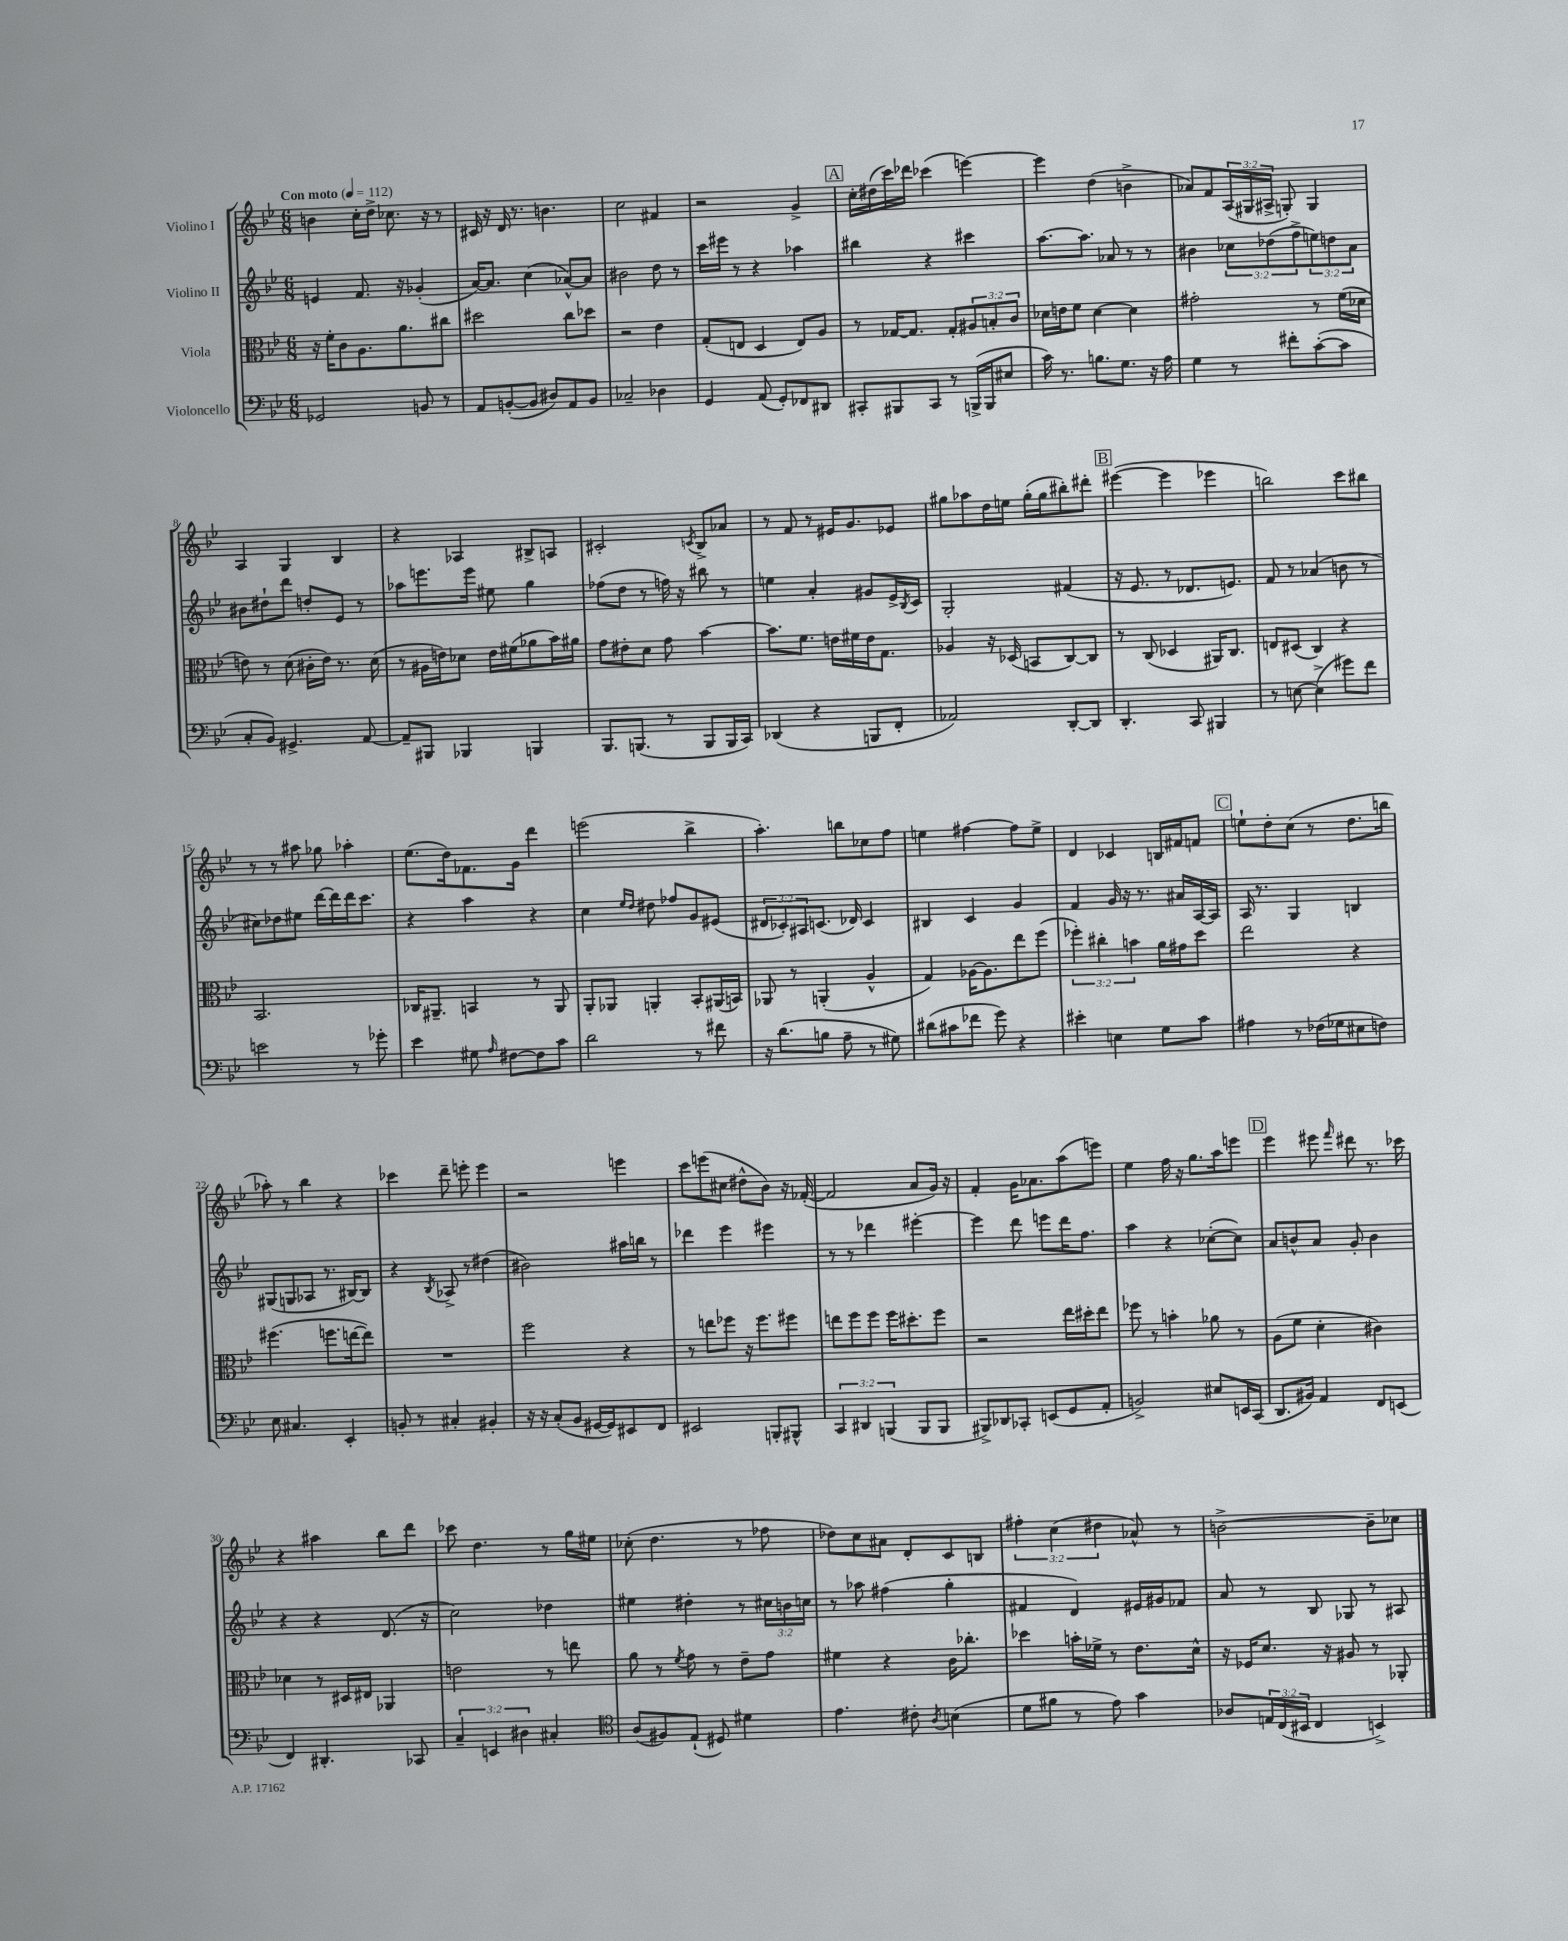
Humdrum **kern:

**kern	**kern	**kern	**kern
*staff4	*staff3	*staff2	*staff1
*clefF4	*clefC3	*clefG2	*clefG2
*k[b-e-]	*k[b-e-]	*k[b-e-]	*k[b-e-]
*M6/8	*M6/8	*M6/8	*M6/8
*MM112	*MM112	*MM112	*MM112
2GG-	16r	4e	4b
.	16f'	.	.
.	8c	.	.
.	8.A	8.f	16cc'
.	.	.	16dd^
.	.	.	8.cc-
.	8.a	16r	.
8BB	.	(4g-'	.
.	.	.	16r
8r	8cc#	.	8r
=	=	=	=
8AA	2dd#	[16a)	16c#
.	.	8.a]	16r
([8BB'	.	.	16d
.	.	.	8.r
8BB]	.	(4cc	.
8D#)	.	.	4.b
8AA	8cc	[8a-^^)	.
8BB	8dd-	8a-]	.
=	=	=	=
2C-~	2r	2b#	2cc
4D-	4e-	8dd	4f#
.	.	8r	.
=	=	=	=
4GG	(8G'	16ccc	2r
.	.	16eee#	.
.	8E	8r	.
(8AA	4D	4r	.
8GG')	.	.	.
8FF-	8E)	4aa-	4g^
8DD#	8A	.	.
=	=	=	=
8CC#'	8r	4bb#	16cc'
.	.	.	(16dd#
8BBB#	[16G-	.	16ccc)
.	8.G-]	.	16ddd-
8CC#	.	4r	(4ccc-
8r	8G-'	.	.
(16BBB^	12A#	4ccc#	[4eee)
16BBB	.	.	.
.	12B'	.	.
8E#	.	.	.
.	12c	.	.
=	=	=	=
16c)	16d-	[8.aa	4eee]
8.r	16e	.	.
.	8f	.	.
.	.	8.aa]	.
8.B	[4d-	.	(4dd
.	.	8a-	.
8.G	.	.	.
.	4d-]	8r	4b^
16r	.	8r	.
16A	.	.	.
=	=	=	=
4G	2g#'	4b#	8a-)
.	.	.	8f
8r	.	12cc-	(24A
.	.	.	24G#
.	.	(12dd-	24A#^
8f#'	.	.	8G')
.	.	12ff^	.
([8c'	8r	12ee)	4G
.	.	12dd	.
8c]	(16f	.	.
.	.	12a	.
.	16d-	.	.
=	=	=	=
8C'	8e)	8b#	4A
8BB-)	8r	8dd#`	.
4.GG#^	(8d	8ddd	4G
.	16c#'	8dd'	.
.	16e)	.	.
.	8.r	8e-	4B-
[8AA	.	8r	.
.	(16d	.	.
=	=	=	=
8AA~]	8r	8aa-	4r
8BBB#	16A#	8.eee	.
.	16e)	.	.
4BBB-	8d-	.	4A-
.	.	16eee	.
.	16e	8ee#	.
.	(16f#	.	.
4BBB	8a-	4gg	8B#^
.	16b-)	.	8A
.	16a#	.	.
=	=	=	=
8.BBB-	8g	(8ff-	2c#'
.	8e#'	8dd	.
(8.BBB	.	.	.
.	8d	8r	.
8r	8g	16ff)	.
.	.	16r	.
.	.	.	8qc
8BBB	[4b-	8bb#	8B-^
16BBB	.	8r	8a-
16CC)	.	.	.
=	=	=	=
(4DD-	8.b-]	4ee	8r
.	.	.	8f
.	8.f	.	.
4r	.	4a'	8r
.	16e	.	16e#
.	16f#	.	8.g
8BBB	16e	8g#	.
.	8.G	.	.
8FF'	.	16e-^	8e-
.	.	8qB-	.
.	.	16c	.
=	=	=	=
2AA-)	4A-	2G'	8gg#
.	.	.	8aa-
.	16r	.	16dd
.	(16D-	.	16ee
.	8BB	.	(16gg#'
.	.	.	16gg#
[8DD'	[8C)	(4f#	8bb#')
8DD]	8C]	.	8ddd#'
=	=	=	=
4.DD'	8r	16r	([4eee#
.	.	8.e-	.
.	(8C	.	.
.	4D-	8r	4eee#]
8CC	.	8.d-	.
4BBB#	16AA#)	.	4eee-
.	8.C	8.e)	.
=	=	=	=
8r	8E	8f	2bb)
[8E	(8D#	8r	.
(4E^]	4C)	(4a-	.
8g#)	4r	8b	8ccc
8f	.	8r	8bb#
=	=	=	=
2e	2.BB-	8cc#)	8r
.	.	8dd-	8r
.	.	8ee#	8aa#
.	.	[16ddd	8gg-
.	.	16ddd]	.
8r	.	16ddd	4aa-'
.	.	8.ccc	.
8g-'	.	.	.
=	=	=	=
4e-	16C-	4r	(8.ee-
.	8.AA#~	.	.
.	.	.	16dd)
8G#	4BB	4aa	8.f-
16qqA	.	.	.
[8F#	.	.	.
.	.	.	16g
8F#]	8r	4r	4ddd
8c	8AA#	.	.
=	=	=	=
2d	8AA'	4cc	(2eee
.	8AA-	.	.
.	.	16qqee-	.
.	.	16qqdd	.
.	4AA'	8dd#	.
.	.	8ff-	.
8r	8BB-'	8g	4bb-^
8f#	(16AA#	(8e#	.
.	16BB)	.	.
=	=	=	=
16r	8AA-	12d#	4.aa')
(8.d	.	.	.
.	.	12c-')	.
.	8r	.	.
.	.	12A#	.
8B	(4AA'	(8.c	.
8A~	.	.	8bb
.	.	16d-)	.
8r	4A^^	4c	8cc-
8G#)	.	.	8ff
=	=	=	=
(8d#	4G)	4B#	4ee
8c#	.	.	.
8f-	[16A-	4c	[4ff#
.	8.A-]	.	.
8g)	.	.	.
4r	8ee-	4g	8ff#]
.	(8ff	.	8ee^
=	=	=	=
4e#'	6ff-')	4f	4d
.	6cc#'	.	.
4E	.	16g	4c-
.	.	16r	.
.	6b	.	.
.	.	8.r	.
8G	16a	.	16B
.	16g#	16a#	16f#
8c	8dd	[16A	8f
.	.	16A]	.
=	=	=	=
4A#	2ee-	16A	8ee`
.	.	8.r	.
.	.	.	8dd'
8r	.	4G	(8cc
(16F-	.	.	8r
16G-	.	.	.
8E#	4r	4B	8.dd
8F)	.	.	.
.	.	.	16bb
=	=	=	=
8E-	(4.ff#	(8G#	8aa-')
4.C#	.	8G	8r
.	.	8A-	4bb-
.	8.ff	8.r	.
4EE-'	.	.	4r
.	[16ee	[16B#)	.
.	8ee])	8B#]	.
=	=	=	=
8BB'	2.r	4r	4ccc-
8r	.	.	.
.	.	8qB-	.
4C#'	.	8A-^	8ddd~
.	.	8r	8eee'
4BB#'	.	(4dd#	4eee
=	=	=	=
16r	2ff	2b#)	2r
16r	.	.	.
(8C'	.	.	.
8BB-	.	.	.
[16GG#	.	.	.
16GG#])	.	.	.
8EE#	4r	16aa#	4eee
.	.	16bb	.
8FF	.	8r	.
=	=	=	=
2EE#	8r	4ddd-	8ccc
.	8ee	.	(8eee
.	8ff-	4eee-	8cc#
.	16r	.	8dd#^^
.	8.ff-	.	.
8BBB'	.	4eee#	8b-)
8BBB#^^	8ff#	.	16r
.	.	.	([16f-'
=	=	=	=
6CC	8ee	8r	2f-]
.	8ff	8r	.
6DD#	.	.	.
.	8ff	4ddd-	.
(6BBB	.	.	.
.	16ff	.	.
.	8.dd#'	.	.
8BBB	.	[4eee#'	8a
8BBB	8ff	.	16g)
.	.	.	16r
=	=	=	=
8BBB#^)	2r	4eee#]	4f'
8DD-	.	.	.
8CC-'	.	8ddd	16g
.	.	.	8.a-
(8EE	.	8eee	.
8GG	16ee-	16ddd	(8aa
.	16dd#'	8.ff	.
8AA'	8ee-	.	8eee)
=	=	=	=
2BB^)	8ff-	4aa	4ee-
.	8r	.	.
.	4b'	4r	16ff
.	.	.	16r
.	.	.	8.gg
8E#	8a-	([8cc-'	.
.	.	.	16aa
16EE	8r	8cc-])	8eee
(16CC	.	.	.
=	=	=	=
8.DD	(8A	8a	4eee-
.	8f	8b^^	.
16BB#)	.	.	.
4AA	4d'	8a	8eee#
.	.	.	16qqfff
.	.	8g'	8ddd#
8FF	4c#)	4b	8.r
(8EE	.	.	.
.	.	.	16ccc-
=	=	=	=
4FF)	4d-	4r	4r
4.DD#'	8r	4r	4aa#
.	16D#	.	.
.	16E#	.	.
.	4AA-	(8.d	8bb-
8CC-	.	.	8ddd
.	.	16r	.
=	=	=	=
6C~	2e	2cc)	8ccc-
.	.	.	4.dd
6EE	.	.	.
6D#	.	.	.
4C#'	8r	4dd-	8r
.	8ee	.	16gg
.	.	.	16ee#
=	=	=	=
*clefC4	*	*	*
(8A	8a	4ee#	(8cc-'
8F#)	8r	.	4.dd
.	8qf	.	.
(8E-`	8g	4dd#'	.
8D#)	8r	.	.
4d#	8e-~	8r	8r
.	8g	24cc#	8ff-
.	.	24b	.
.	.	24cc	.
=	=	=	=
4.e-	4f#	8r	8dd-)
.	.	8aa-	8cc
.	4r	(4ff#	8a#
8c#'	.	.	8d'
8qA	.	.	.
(4B	16c	4gg'	8c
.	8.cc-'	.	.
.	.	.	8B
=	=	=	=
8d	4dd-	4f#	6ff#'
8f#	.	.	.
.	.	.	(6cc
8r	16b'	4d)	.
.	16f-^	.	.
.	.	.	6dd#
8e-)	8r	.	.
4g	8.e-	16e#	8a-^^)
.	.	16g#	.
.	.	8f-	8r
.	16d^^	.	.
=	=	=	=
8A-	16r	8a	[2b^
.	16F-	.	.
24E	8.d	8r	.
(24C	.	.	.
24BB#	.	.	.
4C	.	8B-	.
.	16r	.	.
.	8A#	8G-	.
4BB^)	8r	8r	8b~]
.	8AA-'	8A#	8cc-
==	==	==	==
*-	*-	*-	*-
